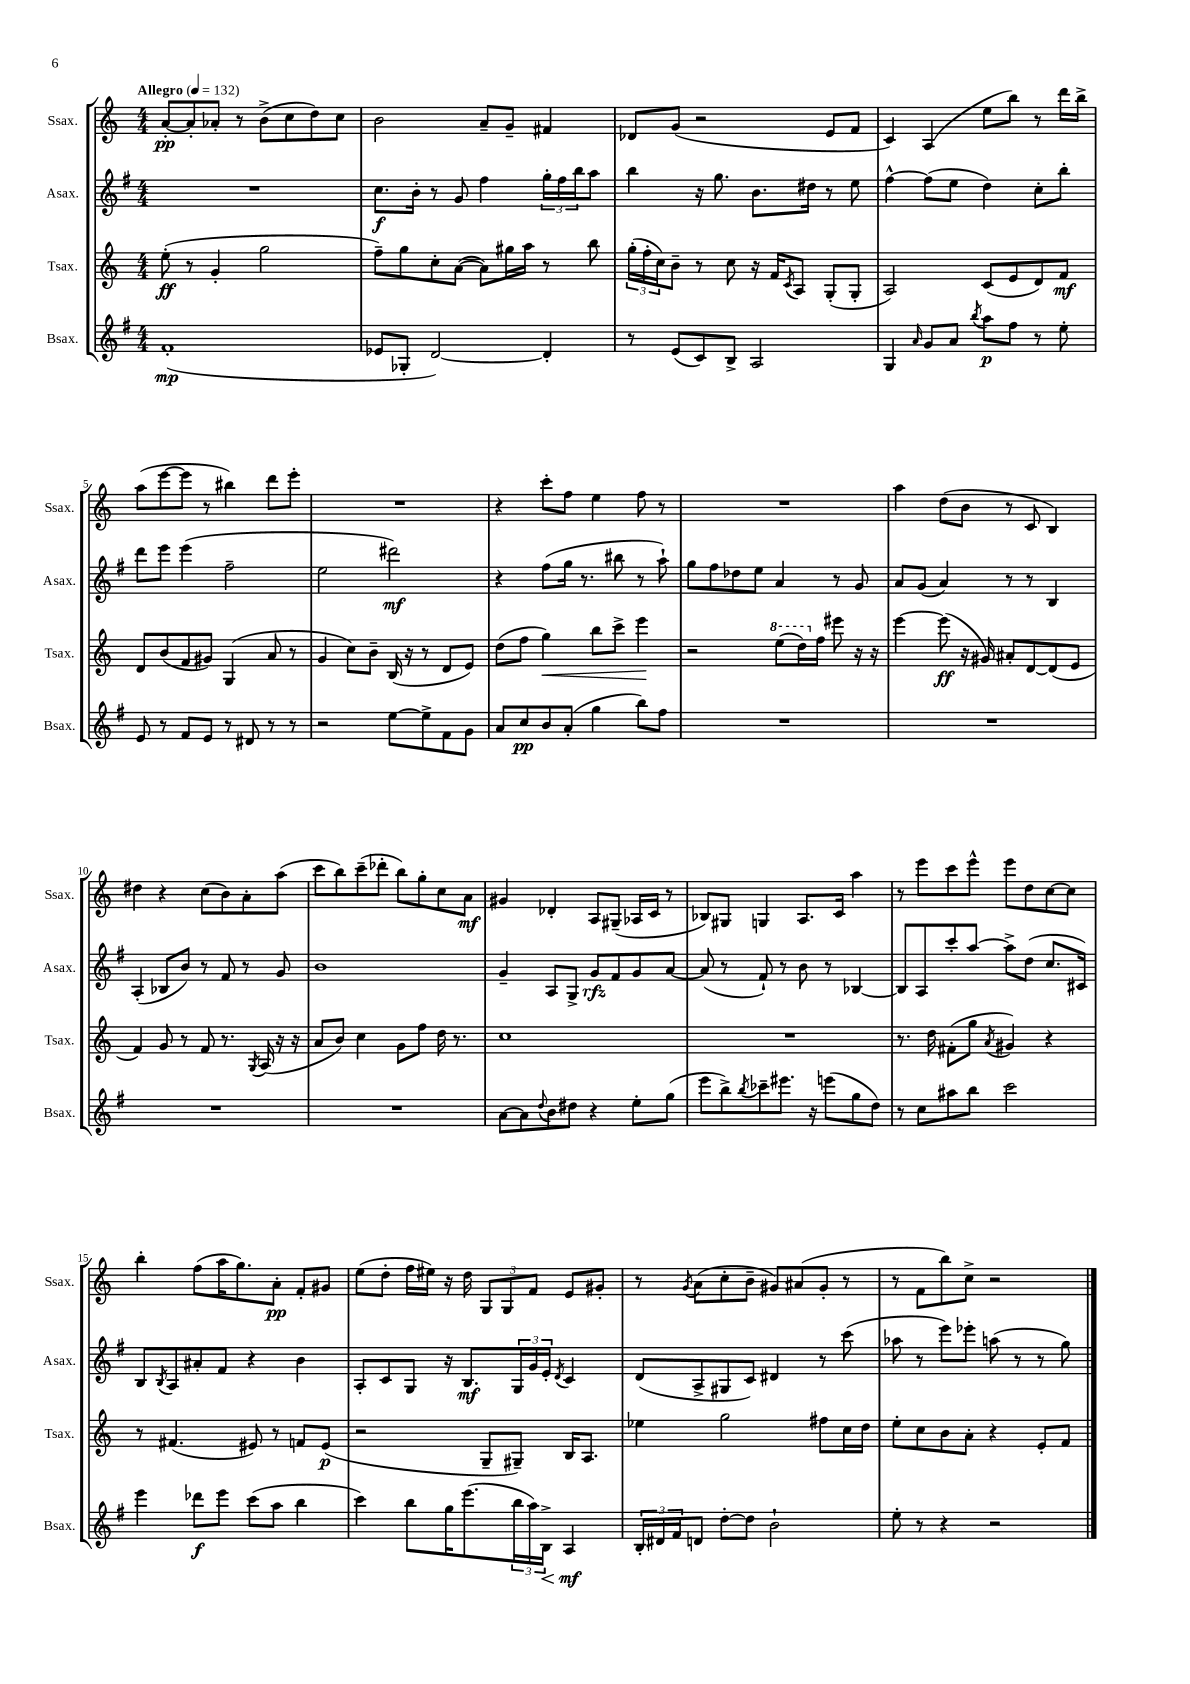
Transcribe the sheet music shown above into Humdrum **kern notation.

**kern	**dynam	**kern	**dynam	**kern	**dynam	**kern	**dynam
*part4	*part4	*part3	*part3	*part2	*part2	*part1	*part1
*staff4	*staff4	*staff3	*staff3	*staff2	*staff2	*staff1	*staff1
*I"Bsax.	*	*I"Tsax.	*	*I"Asax.	*	*I"Ssax.	*
*I'Bsax.	*	*I'Tsax.	*	*I'Asax.	*	*I'Ssax.	*
*clefG2	*	*clefG2	*	*clefG2	*	*clefG2	*
*k[f#]	*	*k[]	*	*k[f#]	*	*k[]	*
*M4/4	*	*M4/4	*	*M4/4	*	*M4/4	*
*MM132	*	*MM132	*	*MM132	*	*MM132	*
=1	=1	=1	=1	=1	=1	=1	=1
!	!	!	!	!	!	!LO:TX:a:B:t=Allegro	!
(1f#'	mp	(8ee'\	ff	1r	.	[8a'/L	pp
.	.	8r	.	.	.	8a'/]	.
.	.	4g'/	.	.	.	8a-X'/J	.
.	.	.	.	.	.	8r	.
.	.	2gg\	.	.	.	(8b^\L	.
.	.	.	.	.	.	8cc\	.
.	.	.	.	.	.	8dd\)	.
.	.	.	.	.	.	8cc\J	.
=2	=2	=2	=2	=2	=2	=2	=2
8e-X/L	.	8ff~\L)	.	8.cc\L	f	2b\	.
8G-X'/J	.	8gg\	.	.	.	.	.
.	.	.	.	16b'\Jk	.	.	.
[2d/)	.	8cc'\	.	8r	.	.	.
.	.	([8a\J	.	8g/	.	.	.
.	.	8a\L])	.	4ff#\	.	8a~/L	.
.	.	16gg#X\L	.	.	.	8g~/J	.
.	.	16aa\JJ	.	.	.	.	.
4d'/]	.	8r	.	24gg'\LL	.	4f#X/	.
.	.	.	.	24ff#\	.	.	.
.	.	.	.	24bb\J	.	.	.
.	.	8bb\	.	8aa\J	.	.	.
=3	=3	=3	=3	=3	=3	=3	=3
8r	.	(24gg'\LL	.	4bb\	.	8d-X/L	.
.	.	24ff'\	.	.	.	.	.
.	.	24cc\J)	.	.	.	.	.
(8e/L	.	8b~\J	.	.	.	(8g/J	.
8c/)	.	8r	.	16r	.	2r	.
.	.	.	.	8.gg\	.	.	.
8B^/J	.	8cc\	.	.	.	.	.
2A/	.	16r	.	8.b\L	.	.	.
.	.	16f/KL	.	.	.	.	.
.	.	8qc/	.	.	.	.	.
.	.	8A/J	.	.	.	.	.
.	.	.	.	16dd#X\Jk	.	.	.
.	.	(8G'/L	.	8r	.	8e/L	.
.	.	8G'/J	.	8ee\	.	8f/J	.
=4	=4	=4	=4	=4	=4	=4	=4
4G/	.	2A/)	.	[4ff#^^\	.	4c/)	.
16qqa/	.	.	.	.	.	.	.
8g/L	.	.	.	(8ff#\L]	.	(4A/	.
8a/J	.	.	.	8ee\J	.	.	.
8qbb/	.	.	.	.	.	.	.
8aa\L	p	(8c/L	.	4dd\)	.	8ee\L	.
8ff#\J	.	8e/	.	.	.	8bb\J)	.
8r	.	8d/)	.	8cc'\L	.	8r	.
8ee'\	.	8f/J	mf	8bb'\J	.	16ddd\LL	.
.	.	.	.	.	.	16bb^\JJ	.
!!LO:LB:g=z
=5	=5	=5	=5	=5	=5	=5	=5
8e/	.	8d/L	.	8ddd\L	.	(8aa\L	.
8r	.	(8b/	.	8eee\J	.	[8eee\	.
8f#/L	.	8f/	.	(4eee\	.	8eee\J]	.
8e/J	.	8g#X/J)	.	.	.	8r	.
8r	.	(4G/	.	2ff#~\	.	4bb#X\)	.
8d#X/	.	.	.	.	.	.	.
8r	.	8a/	.	.	.	8ddd\L	.
8r	.	8r	.	.	.	8eee'\J	.
=6	=6	=6	=6	=6	=6	=6	=6
2r	.	4g/	.	2ee\	.	1r	.
.	.	8cc\L)	.	.	.	.	.
.	.	8b~\J	.	.	.	.	.
[8ee\L	.	(16B/	.	2ddd#X\)	mf	.	.
.	.	16r	.	.	.	.	.
8ee^\]	.	8r	.	.	.	.	.
8f#\	.	8d/L	.	.	.	.	.
8g\J	.	8e/J)	.	.	.	.	.
=7	=7	=7	=7	=7	=7	=7	=7
8a/L	.	(8dd\L	.	4r	.	4r	.
8cc/	pp	8ff\J	.	.	.	.	.
!	!	!	!LO:HP:b	!	!	!	!
8b/	.	4gg\)	<	(8ff#\L	.	8ccc'\L	.
(8a'/J	.	.	.	16gg\Jk	.	8ff\J	.
.	.	.	.	8.r	.	.	.
4gg\	.	8bb\L	.	.	.	4ee\	.
.	.	8ccc^\J	.	8bb#X\	.	.	.
8bb\L)	.	4eee\	.	8r	.	8ff\	.
8ff#\J	.	.	.	8aa`\)	.	8r	.
.	.	.	[	.	.	.	.
=8	=8	=8	=8	=8	=8	=8	=8
1r	.	2r	.	8gg\L	.	1r	.
.	.	.	.	8ff#\	.	.	.
.	.	.	.	8dd-X\	.	.	.
.	.	.	.	8ee\J	.	.	.
*	*	*8va	*	*	*	*	*
.	.	(8eee\L	.	4a/	.	.	.
.	.	16ddd\L)	.	.	.	.	.
*	*	*X8va	*	*	*	*	*
.	.	16ff\JJ	.	.	.	.	.
.	.	8eee#X\	.	8r	.	.	.
.	.	16r	.	8g/	.	.	.
.	.	16r	.	.	.	.	.
=9	=9	=9	=9	=9	=9	=9	=9
1r	.	[4eee\	.	8a/L	.	4aa\	.
.	.	.	.	(8g/J	.	.	.
.	.	(8eee\]	ff	4a/)	.	(8dd\L	.
.	.	16r	.	.	.	8b\J	.
.	.	16g#X/)	.	.	.	.	.
.	.	8a#X'/L	.	8r	.	8r	.
.	.	[8d/	.	8r	.	8c/	.
.	.	(8d/]	.	4B/	.	4B/)	.
.	.	8e/J	.	.	.	.	.
!!LO:LB:g=z
=10	=10	=10	=10	=10	=10	=10	=10
1r	.	4f/)	.	(4A'/	.	4dd#X\	.
.	.	8g/	.	8B-X/L	.	4r	.
.	.	8r	.	8b/J)	.	.	.
.	.	8f/	.	8r	.	(8cc\L	.
.	.	8.r	.	8f#/	.	8b\)	.
.	.	.	.	8r	.	8a'\	.
.	.	8qG/	.	.	.	.	.
.	.	(16A/	.	.	.	.	.
.	.	16r	.	8g/	.	(8aa\J	.
.	.	16r	.	.	.	.	.
=11	=11	=11	=11	=11	=11	=11	=11
1r	.	8a/L	.	1b	.	8ccc\L	.
.	.	8b/J)	.	.	.	8bb\)	.
.	.	4cc\	.	.	.	(8ccc~\	.
.	.	.	.	.	.	8ddd-X'\J	.
.	.	8g\L	.	.	.	8bb\L)	.
.	.	8ff\J	.	.	.	8gg'\	.
.	.	16dd\	.	.	.	8cc\	.
.	.	8.r	.	.	.	.	.
.	.	.	.	.	.	8a\J	mf
=12	=12	=12	=12	=12	=12	=12	=12
[8a\L	.	1cc	.	4g~/	.	4g#X/	.
8a\]	.	.	.	.	.	.	.
8qqdd/	.	.	.	.	.	.	.
8b\	.	.	.	8A/L	.	4d-X'/	.
8dd#X\J	.	.	.	8G^/J	.	.	.
4r	.	.	.	8g/L	rfz	8A/L	.
.	.	.	.	8f#/	.	(8G#X~/J	.
8ee'\L	.	.	.	8g/	.	16A-X/LL	.
.	.	.	.	.	.	16c/JJ	.
(8gg\J	.	.	.	[8a/J	.	8r	.
=13	=13	=13	=13	=13	=13	=13	=13
8eee\L	.	1r	.	(8a/]	.	8B-X/L)	.
8bb^\)	.	.	.	8r	.	8G#X/J	.
8qbb/	.	.	.	.	.	.	.
8ccc-X~\	.	.	.	8f#`/)	.	4Gn/	.
8.eee#X\J	.	.	.	8r	.	.	.
.	.	.	.	8b\	.	8.A/L	.
16r	.	.	.	.	.	.	.
(8eeen\L	.	.	.	8r	.	.	.
.	.	.	.	.	.	16c/Jk	.
8gg\	.	.	.	[4B-X/	.	4aa\	.
8dd\J)	.	.	.	.	.	.	.
=14	=14	=14	=14	=14	=14	=14	=14
8r	.	8.r	.	8B-/L]	.	8r	.
8cc\L	.	.	.	8A/	.	8eee\L	.
.	.	16dd\	.	.	.	.	.
8aa#X\	.	(8f#X'\L	.	8ccc'/	.	8ccc\	.
8bb\J	.	8gg\J	.	[8aa/J	.	8eee^^\J	.
.	.	8qa/	.	.	.	.	.
2ccc\	.	4g#X/)	.	8aa^\L]	.	8eee\L	.
.	.	.	.	(8dd\J	.	8dd\	.
.	.	4r	.	8.cc/L	.	[8cc\	.
.	.	.	.	.	.	8cc\J]	.
.	.	.	.	16c#X/Jk)	.	.	.
!!LO:LB:g=z
=15	=15	=15	=15	=15	=15	=15	=15
4eee\	.	8r	.	8B/L	.	4bb'\	.
.	.	.	.	8qB/	.	.	.
.	.	(4.f#X/	.	8A/	.	.	.
8ddd-X\L	f	.	.	8a#X'/	.	(8ff\L	.
8eee\J	.	.	.	8f#/J	.	16aa\K	.
.	.	.	.	.	.	8.gg\)	.
(8ccc\L	.	8e#X/)	.	4r	.	.	.
8aa\J	.	8r	.	.	.	8a'\J	pp
4bb\	.	8fn/L	.	4b\	.	8f'/L	.
.	.	(8e#/J	p	.	.	8g#X/J	.
=16	=16	=16	=16	=16	=16	=16	=16
4ccc\)	.	2r	.	8A'/L	.	(8ee\L	.
.	.	.	.	8c/	.	8dd'\J	.
8bb\L	.	.	.	8G/J	.	16ff\LL	.
.	.	.	.	.	.	16ee#X\JJ)	.
16gg\K	.	.	.	16r	.	16r	.
(8.eee\	.	.	.	8.B/L	mf	16dd\	.
.	.	8G~/L	.	.	.	12G/L	.
.	.	.	.	.	.	12G/	.
24bb\L	.	8G#X~/J)	.	24G/L	.	.	.
24aa\)	.	.	.	24g/	.	12f/J	.
!	!LO:HP:b	!	!	!	!	!	!
24B^\JJ	<	.	.	24e'/JJ	.	.	.
.	.	.	.	8qd/	.	.	.
4A/	mf	16B/KL	.	4c/	.	8e/L	.
.	.	8.A/J	.	.	.	.	.
.	.	.	.	.	.	8g#X'/J	.
.	[	.	.	.	.	.	.
=17	=17	=17	=17	=17	=17	=17	=17
24B'/LL	.	4ee-X\	.	(8d/L	.	8r	.
24d#X/	.	.	.	.	.	.	.
24f#/J	.	.	.	.	.	.	.
.	.	.	.	.	.	8qg/	.
8dn/J	.	.	.	8A^/	.	(8a\L	.
[8dd'\L	.	2gg\	.	8G#X/	.	8cc'\	.
8dd\J]	.	.	.	8c/J)	.	8b~\J	.
2b`\	.	.	.	4d#X/	.	8g#X/L)	.
.	.	.	.	.	.	(8a#X/	.
.	.	8ff#X\L	.	8r	.	8g#'/J	.
.	.	16cc\L	.	(8ccc\	.	8r	.
.	.	16dd\JJ	.	.	.	.	.
=18	=18	=18	=18	=18	=18	=18	=18
8ee'\	.	8ee'\L	.	8aa-X\	.	8r	.
8r	.	8cc\	.	8r	.	8f\L	.
4r	.	8b\	.	8eee\L)	.	8bb\)	.
.	.	8a'\J	.	8eee-X'\J	.	8cc^\J	.
2r	.	4r	.	(8aan\	.	2r	.
.	.	.	.	8r	.	.	.
.	.	8e'/L	.	8r	.	.	.
.	.	8f/J	.	8gg\)	.	.	.
==	==	==	==	==	==	==	==
*-	*-	*-	*-	*-	*-	*-	*-
